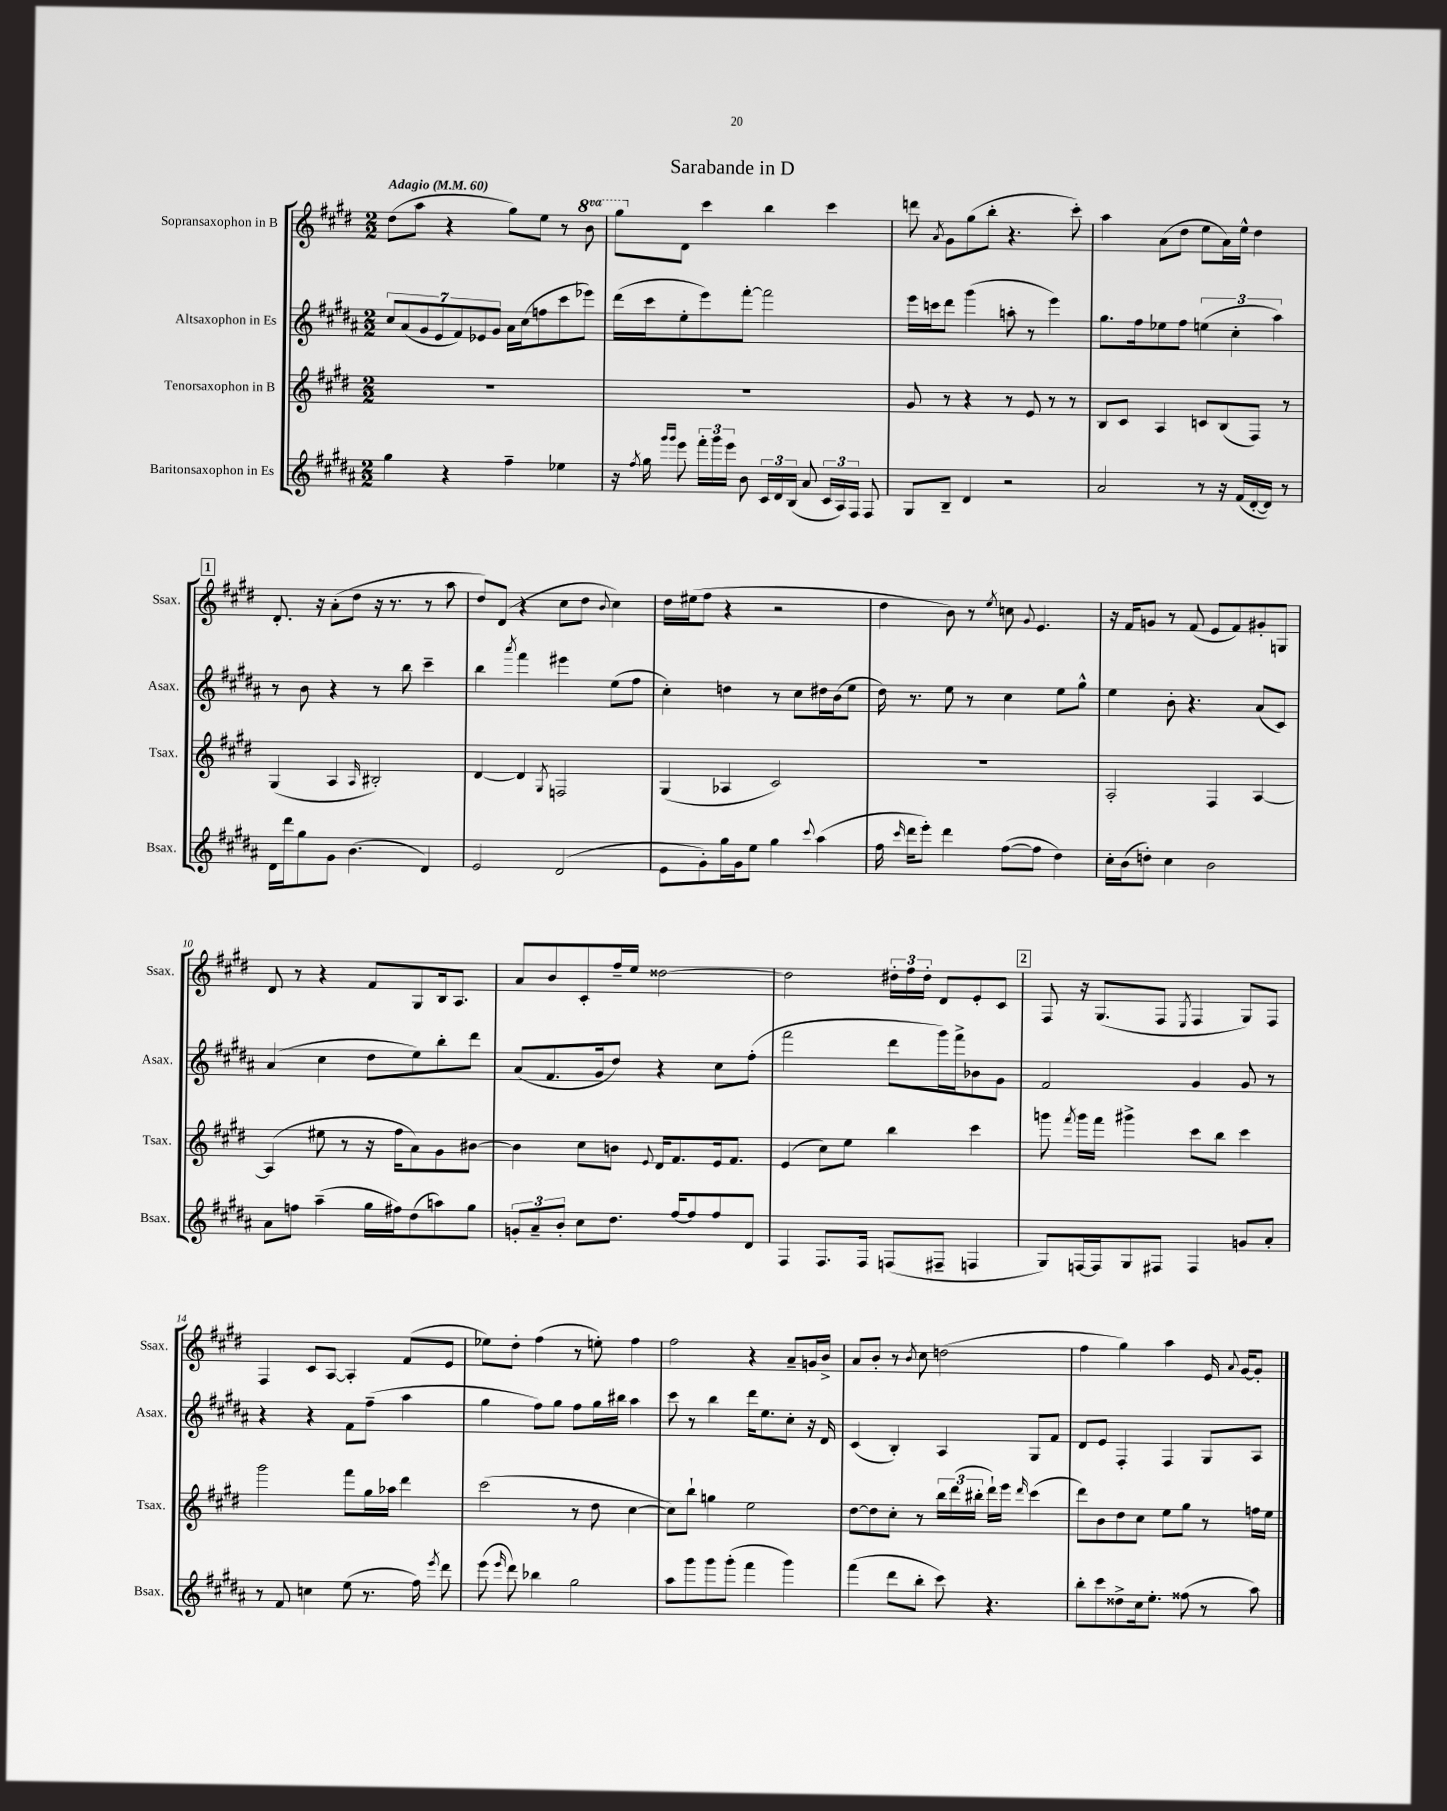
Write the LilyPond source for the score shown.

\header { title = "Sarabande in D" }
<<
\new StaffGroup <<
\new Staff = "s0" \with { instrumentName = "Sopransaxophon in B" shortInstrumentName = "Ssax." } {
    \clef treble \key e \major \numericTimeSignature \time 2/2 \set Staff.ottavationMarkups = #ottavation-simple-ordinals \tempo "Adagio" 4 = 60
    \autoBeamOff dis''8[( a''8] r4 gis''8[) e''8] r8 \ottava #1 b''8 |
    gis'''8[ \ottava #0 dis'8] cis'''4 b''4 cis'''4 |
    d'''8 \acciaccatura { a'8 } gis'8[ gis''8( b''8]-. r4. cis'''8-.) |
    a''4 a'8[( dis''8] e''8[ a'16) e''16]-^ dis''4 |
    \mark \markup { \box "1" } dis'8.-. r16 a'8[-.( dis''8] r16 r8. r8 a''8 |
    dis''8[) dis'8]( r4 cis''8[ dis''8] \appoggiatura { b'8 } cis''4) |
    dis''16[ eis''16( fis''8] r4 r2 |
    dis''4 b'8) r8 \acciaccatura { e''8 } c''8 \appoggiatura { gis'8 } e'4. |
    r16 fis'16[ g'8] r8 fis'8( e'8[ fis'8) gis'8-. g8] |
    dis'8 r8 r4 fis'8[ gis8 b16 a8.] |
    a'8[ b'8 cis'8-. fis''16-- e''16] disis''2~ |
    disis''2 \tuplet 3/2 { dis''16[-. fis''16 dis''16]-. } dis'8[ e'8-. cis'8] |
    \mark \markup { \box "2" } fis8 r16 gis8.[( fis8] \acciaccatura { e8 } fis4 gis8[) fis8] |
    fis4 cis'8[ a8]~ a4-. fis'8[( e'8] |
    ees''8[) dis''8]-. fis''4( r8 e''8-.) fis''4 |
    fis''2 r4 a'8[-- g'16 b'16]-> |
    a'8[ b'8]-. r8 \acciaccatura { b'8 } cis''8 d''2( |
    fis''4 gis''4) a''4 e'16 \appoggiatura { a'8 } gis'16[~ gis'8]-. \bar "|." |
}
\new Staff = "s1" \with { instrumentName = "Altsaxophon in Es" shortInstrumentName = "Asax." } {
    \clef treble \key b \major \numericTimeSignature \time 2/2
    \autoBeamOff \tuplet 7/4 { cis''8[ ais'8( gis'8 e'8 fis'8) ees'8 gis'8] } ais'16[ cis''16( f''8 cis'''8 ees'''8]) |
    dis'''16[( cis'''16 e''8-. e'''8) fis'''8]~-. fis'''2 |
    e'''16[ c'''16 dis'''8] gis'''4( a''8-. r8 e'''4) |
    gis''8.[ fis''16 ees''8 fis''8] \tuplet 3/2 { e''4( cis''4-. ais''4) } |
    \mark \markup { \box "1" } r8 b'8 r4 r8 b''8 cis'''4-- |
    b''4 \acciaccatura { ais'''8 } fis'''4 eis'''4 e''8[( fis''8] |
    cis''4-.) d''4 r8 cis''8[ dis''16 b'16( e''8] |
    dis''16) r8. e''8 r8 cis''4 e''8[ gis''8]-^ |
    e''4 b'8-. r4. ais'8[( cis'8]) |
    ais'4( cis''4 dis''8[ e''8) b''8-. dis'''8] |
    ais'8[( fis'8. gis'16 dis''8]) r4 cis''8[ fis''8]-.( |
    fis'''2 dis'''8[ gis'''16) fis'''16-> bes'8 gis'8] |
    \mark \markup { \box "2" } fis'2 gis'4 gis'8 r8 |
    r4 r4 fis'8[ fis''8]--( ais''4 |
    gis''4 fis''8[) gis''8] fis''8[ gis''16 bis''16] ais''4 |
    cis'''8 r8 b''4 dis'''16[ e''8. cis''8]-. r16 dis'16 |
    cis'4( b4-.) ais4 gis8[ fis'8] |
    dis'8[ e'8] fis4-. fis4 gis8[ ais8] \bar "|." |
}
\new Staff = "s2" \with { instrumentName = "Tenorsaxophon in B" shortInstrumentName = "Tsax." } {
    \clef treble \key e \major \numericTimeSignature \time 2/2
    \autoBeamOff R1 |
    R1 |
    gis'8 r8 r4 r8 e'8 r8 r8 |
    b8[ cis'8] a4 c'8[ b8( fis8]) r8 |
    \mark \markup { \box "1" } gis4( a4 \grace { a16 } bis2-.) |
    dis'4~ dis'4 \acciaccatura { gis8 } f2 |
    gis4( aes4 cis'2) |
    R1 |
    a2-. fis4 a4~ |
    a4( eis''8 r8 r16 fis''16[ a'8) gis'8 bis'8]~ |
    bis'4 cis''8[ b'8] \appoggiatura { e'8 } dis'16[ fis'8. e'16 fis'8.] |
    e'4( cis''8[) e''8] b''4 cis'''4 |
    \mark \markup { \box "2" } g'''8 \acciaccatura { fis'''8 } g'''16[ fis'''16] gis'''4-> cis'''8[ b''8] cis'''4 |
    gis'''2 fis'''8[ gis''16 aes''16] dis'''4 |
    cis'''2( r8 dis''8 cis''4~ |
    cis''8[) b''8]-! g''4 e''2 |
    dis''8[~ dis''8 cis''8]-. r8 \tuplet 3/2 { b''16[ dis'''16( bis''16]-. } dis'''16[-!) e'''16] \grace { dis'''16 } cis'''4( |
    dis'''8[) b'8 dis''8 cis''8] e''8[ gis''8] r8 f''16[ e''16] \bar "|." |
}
\new Staff = "s3" \with { instrumentName = "Baritonsaxophon in Es" shortInstrumentName = "Bsax." } {
    \clef treble \key b \major \numericTimeSignature \time 2/2
    \autoBeamOff gis''4 r4 fis''4-- ees''4 |
    r16 \acciaccatura { fis''8 } gis''16 \grace { gis'''16[ gis'''16] } e'''8 \tuplet 3/2 { fis'''16[-. gis'''16 e'''16] } b'8 \tuplet 3/2 { cis'16[ dis'16 b16]( } ais'8 \tuplet 3/2 { cis'16[ ais16) fis16] } fis8 |
    gis8[ b8]-- dis'4 r2 |
    ais'2 r8 r16 fis'16[( dis'16~-. dis'16]) r8 |
    \mark \markup { \box "1" } dis'16[ dis'''16 gis''8 gis'8] b'4.( dis'4) |
    e'2 dis'2( |
    e'8[ gis'8-.) gis''16 gis'16 e''8] gis''4 \appoggiatura { cis'''8 } ais''4( |
    fis''16 \grace { cis'''16 } dis'''16[ e'''8]-.) dis'''4 fis''8[~( fis''8] dis''4) |
    cis''16[-. b'16( d''8]-.) cis''4 b'2 |
    ais'8[ f''8] ais''4--( gis''16[ fis''16) dis''8( a''8) gis''8] |
    \tuplet 3/2 { g'8[-. ais'8-- b'8]-. } cis''8[ dis''8.] fis''16[~ fis''8 fis''8 dis'8] |
    fis4 fis8.[ fis16] f8[( fis8]-- f4 |
    \mark \markup { \box "2" } gis8[) f16~ f16 gis8 fis8] fis4 g'8[ ais'8]-. |
    r8 fis'8 c''4 e''8( r8. fis''16) \acciaccatura { e'''8 } dis'''8 |
    e'''8( \grace { e'''16 } dis'''8) bes''4 gis''2 |
    ais''8[ gis'''8 gis'''8 gis'''8]-.( fis'''4 gis'''4) |
    fis'''4( dis'''8[ b''8]-. cis'''8) r4. |
    b''8[-. cis'''8 disis''8-> cis''16 e''8.]-. fisis''8( r8 ais''8) \bar "|." |
}
>>
>>
